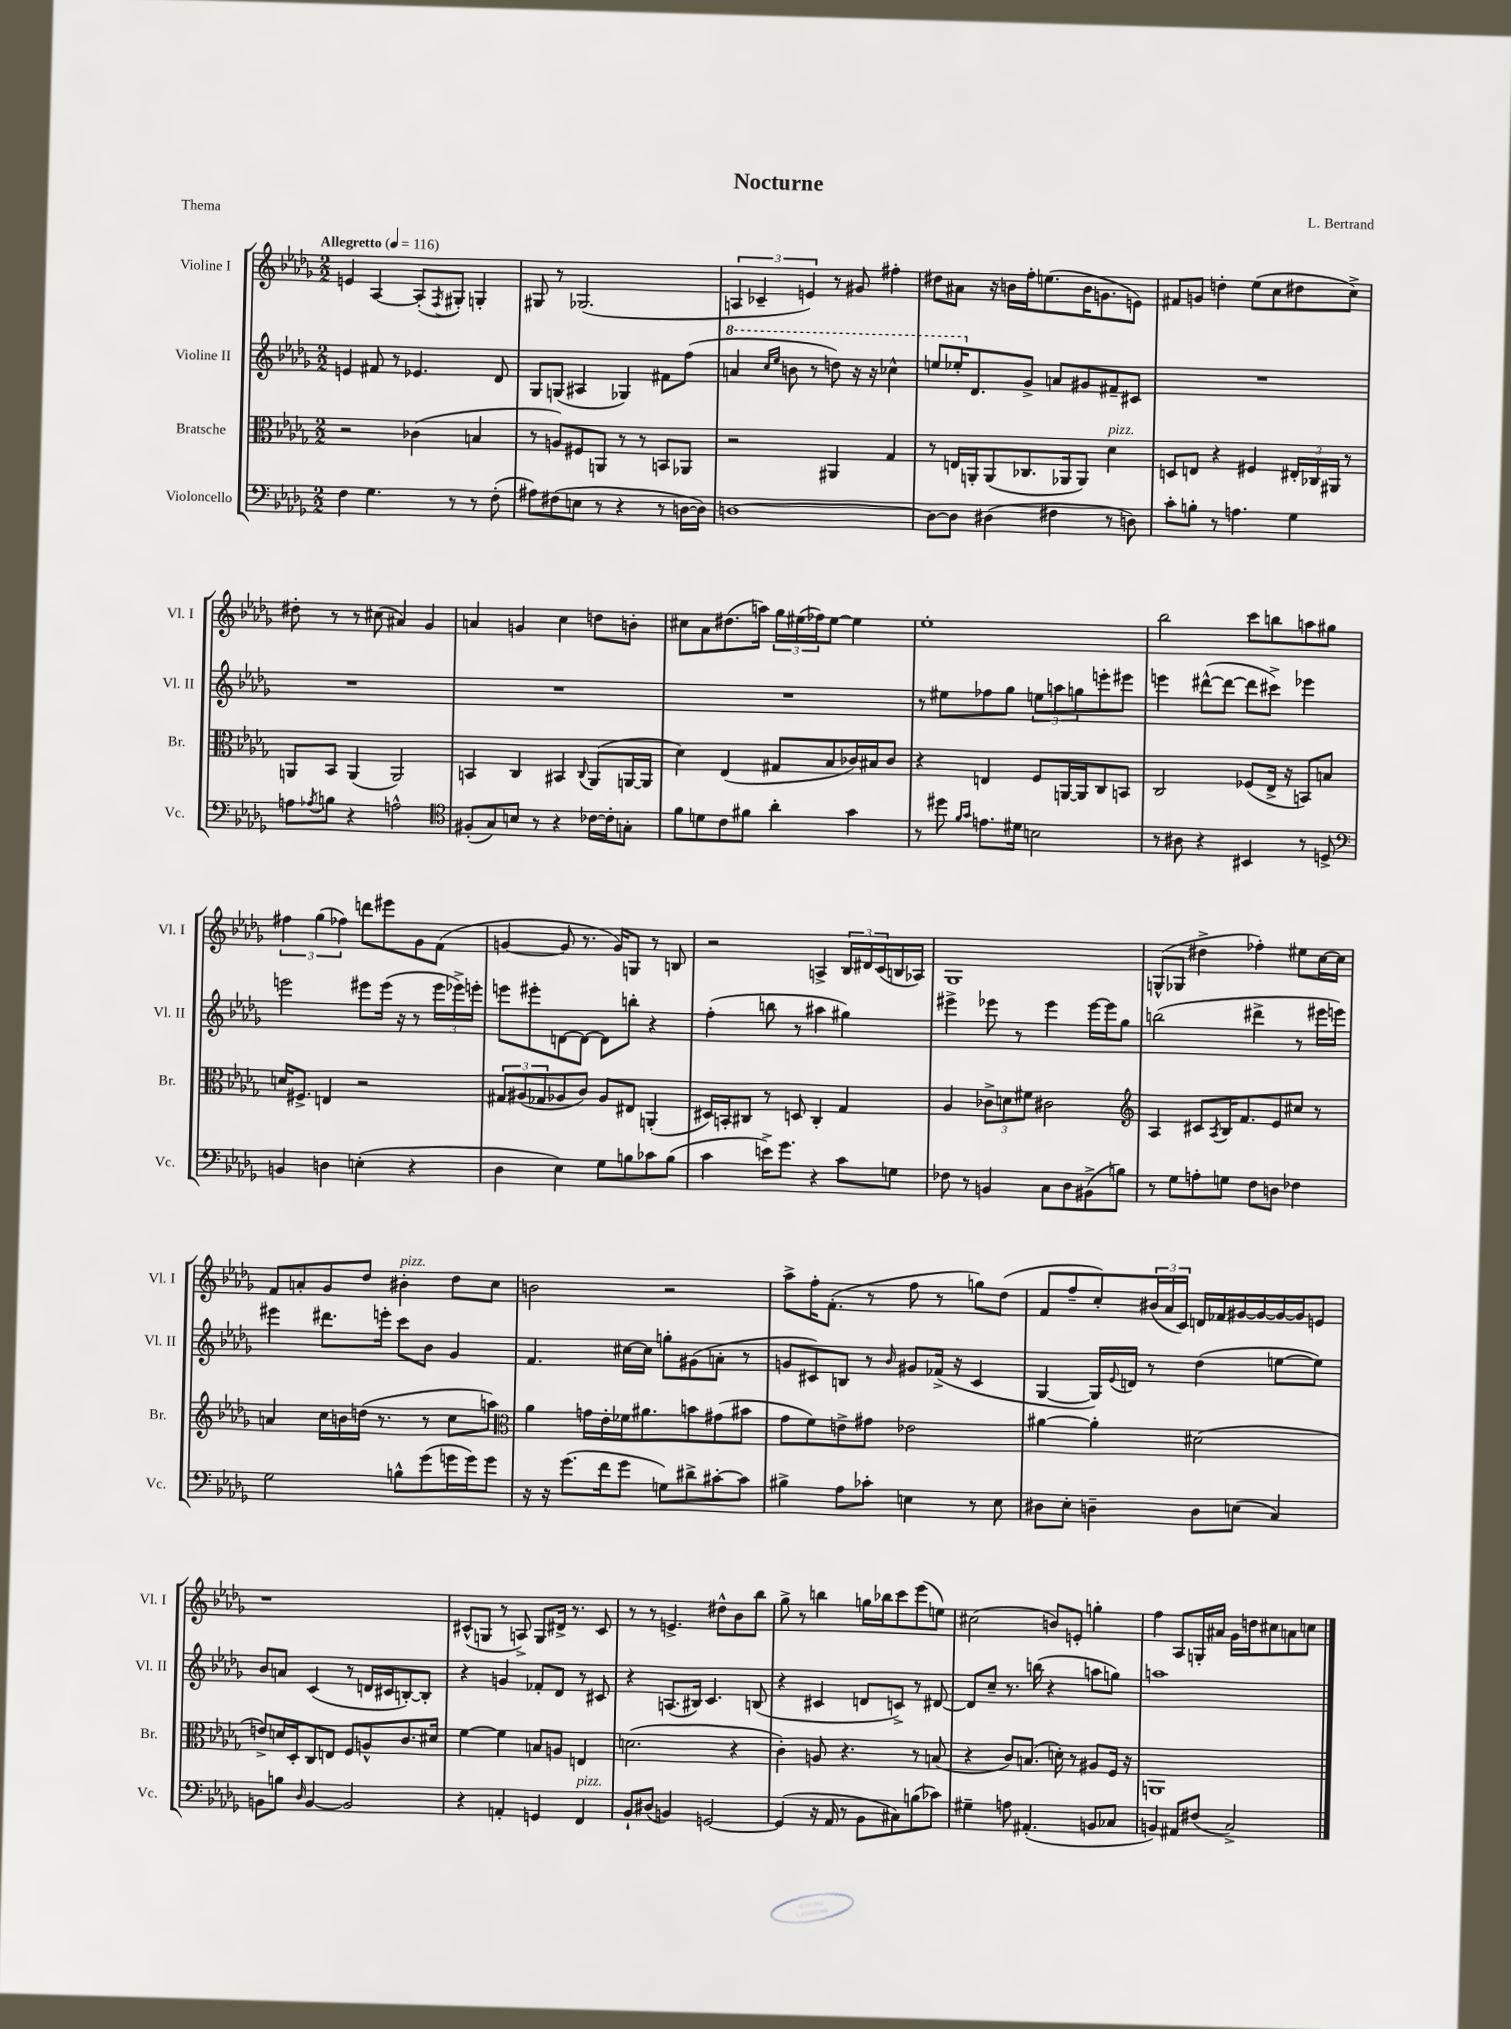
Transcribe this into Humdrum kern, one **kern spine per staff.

**kern	**kern	**kern	**kern
*staff4	*staff3	*staff2	*staff1
*clefF4	*clefC3	*clefG2	*clefG2
*k[b-e-a-d-g-]	*k[b-e-a-d-g-]	*k[b-e-a-d-g-]	*k[b-e-a-d-g-]
*M2/2	*M2/2	*M2/2	*M2/2
*MM116	*MM116	*MM116	*MM116
4F	2r	4e	4e
4.G-	.	8f#	[4A-
.	.	8r	.
.	(4c-	4.e-	(8A-']
.	.	.	8qF
8r	.	.	8G#')
8r	4B	.	4G'
(8F'	.	8d-	.
=	=	=	=
8A#)	8r	8G-	8G#
(8F#	8A)	(8G	8r
8E	8F#	4A#	(2.G-
8r	8AA	.	.
4r	8r	4G-)	.
.	8r	.	.
8r	8BB	8f#	.
[16D	8AA-	(8ff	.
16D])	.	.	.
=	=	=	=
[1D	2r	4aa	6A
.	.	.	6c-~
.	.	16qqccc	.
.	.	16qqeee-	.
.	.	8bb	.
.	.	.	6e)
.	.	8r	.
.	4AA#	8ddd)	8r
.	.	16r	8g#
.	.	16r	.
.	4G-	4ccc-^^	4ff#'
=	=	=	=
8D_	8r	8eee	8dd#
8D]	16E	16eee-'	8a#
.	16AA'	8.d-	.
(4D#	(8AA	.	16r
.	.	.	16b
.	8.C-	8g-^	16ff'
.	.	.	(8.ee
4F#	.	8a	.
.	16AA-	.	.
.	8AA-)	8g#	16b
.	.	.	8.g
8r	4d-	8f#~	.
8D)	.	8c#	8e)
=	=	=	=
8c'	8D	1r	8f#
8B'	8E	.	8g
8r	4r	.	4dd'
4.A	.	.	.
.	4F#	.	(8ee-
.	.	.	8cc
4G-	24E#'	.	8dd#
.	24C-	.	.
.	24AA#	.	.
.	8r	.	8cc^)
=	=	=	=
8A	8AA	1r	8dd#'
8qA-	.	.	.
8B	8BB-	.	8r
4r	(4AA	.	8r
.	.	.	(8cc#
2A^^	2AA)	.	4a#)
.	.	.	4g-
=	=	=	=
*clefC4	*	*	*
(8F#'	4BB	1r	4a
8G-)	.	.	.
8B	4C	.	4g
8r	.	.	.
4r	4BB#	.	4cc
.	8qqC	.	.
[16c-	(8AA-	.	8dd
16c-']	.	.	.
8G'	[16AA	.	8b'
.	16AA]	.	.
=	=	=	=
8f	4d-)	1r	8cc#
8d	.	.	8a-
8c	(4E-	.	(8.dd#
8f#	.	.	.
.	.	.	16aa)
4a-'	8G#	.	24gg-
.	.	.	(24ee#
.	.	.	24ff-)
.	8B-	.	[8ee#
4g-	16c-)	.	4ee#]
.	16B#	.	.
.	8c-	.	.
=	=	=	=
8r	4r	8r	1ee-'
8dd#	.	8ee#	.
16qqf	.	.	.
16qqg-	.	.	.
8.e	4E	8ff-	.
.	.	8gg-	.
16d#	.	.	.
2B	8F	12ee	.
.	.	12aa	.
.	[16AA	.	.
.	.	12gg	.
.	16AA]	.	.
.	8C	8eee'	.
.	8BB	8eee#	.
=	=	=	=
8r	2C	4eee	2bb-
8A#	.	.	.
4r	.	([8ddd#^^	.
.	.	8ddd#_	.
4BB#	(8F-	8ddd#]	8ccc
.	16E-^	8ccc#^)	8bb
.	16r	.	.
8r	8BB)	4eee-	8aa
8D^	8B	.	8gg#
=	=	=	=
*clefF4	*	*	*
4BB	16d	2eee	6ff#
.	8.F#^	.	.
.	.	.	(6gg-
4D	4E	.	.
.	.	.	6ff-)
(4E'	2r	8eee#	8ddd
.	.	(16eee#	8eee#
.	.	16r	.
4r	.	8r	8g-
.	.	24eee#	(8f
.	.	24eee-^)	.
.	.	24eee'	.
=	=	=	=
4D-	12G#	8eee	[4g
.	(12A#	.	.
.	.	8eee#'	.
.	12G-	.	.
4E-)	8A-	[8d	8g]
.	8c)	8d_	8.r
8G-	8A-	8d]	.
.	.	.	16g)
8B	8E#	8bb'	8G
8c-	(4AA'	4r	8r
(8B	.	.	8B
=	=	=	=
4c	16D#)	(4ff'	2r
.	16BB'	.	.
.	8C#	.	.
16e^)	8r	8bb	.
8.g-	.	.	.
.	8D	8r	.
4r	4C#'	4aa#	4A^
8c	4G-	4gg#)	24B-
.	.	.	24d#
.	.	.	(24c
8G	.	.	16B
.	.	.	16A-)
=	=	=	=
8F-	4A-	4eee#^	1G-
8r	.	.	.
4BB	12c-^	8eee-	.
.	12d	.	.
.	.	8r	.
.	12f#	.	.
8C	2c#	4eee-	.
8D-	.	.	.
(8BB#^	.	[16eee-	.
.	.	16eee-]	.
8B)	.	8gg-	.
=	=	=	=
*	*clefG2	*	*
8r	4A-	(2bb	(8G^^
8G-	.	.	8G-
8A'	8c#	.	4dd#^
.	8qA-	.	.
8G	16B-	.	.
.	8.f	.	.
8F	.	4ddd#^	4ff-')
8D	8e-	.	.
4F-	8cc#	8r	8ee#
.	8r	16eee#	[16cc
.	.	16eee)	16cc]
=	=	=	=
2G-	4a	4eee#	8f
.	.	.	8a'
.	16cc	8.ddd#	8g-
.	16b	.	.
.	(16dd	.	8dd-
.	8.r	16eee'	.
8B^^	.	8ccc	4b#'
(8g-	8r	8b-	.
16g	8cc	4g-	8dd-
16g)	.	.	.
8g	8aa)	.	8cc
=	=	=	=
*	*clefC3	*	*
16r	4a-	4.f	2b
16r	.	.	.
(8.g-	.	.	.
.	16g	.	.
16f	16e-'	.	.
8g-	16f-	[16cc#	.
.	8.a#	16cc#]	.
8G)	.	8gg'	2r
8d#^	8b	(8g#	.
[8c#'	(8g#	8a'	.
8c#]	8b#	8r	.
=	=	=	=
4B#^	8g-	8g	8aa-^
.	8f)	8c#)	16ff'
.	.	.	(8.f'
8A-	8e^	8B	.
8c-'	8g#	8r	8r
.	.	16qqb-	.
4E	2e-	8g#	8ff
.	.	(16f-^	8r
.	.	16r	.
8r	.	4c#	8gg)
8E	.	.	(8dd-
=	=	=	=
8D#	[4a#	[4G-	8f
8E-'	.	.	8ff~
4D~	4a#']	16G-])	8cc')
.	.	8qqe-	.
.	.	16d	.
.	.	8r	(24b#
.	.	.	24a-
.	.	.	24c)
8D	(2d#	(4dd-	16d
.	.	.	16f-
(8E	.	.	[16g#
.	.	.	16g#_
4C)	.	[8ee	16g#_
.	.	.	16g#]
.	.	8ee])	8e
=	=	=	=
8BB	8e^)	8b-	1r
8B	16d	8a	.
.	16D-'	.	.
16qqD-	.	.	.
[4BB	8C	(4c	.
.	8E	.	.
2BB]	8F	8r	.
.	8A^^	16d	.
.	.	16c#	.
.	8.c	[8B')	.
.	.	8B']	.
.	16d#	.	.
=	=	=	=
4r	[4f	4r	(8c#^^
.	.	.	8G
4AA'	4f]	4g	8r
.	.	.	8A^)
4GG	8B	8f-'	8G
.	8A	8d-	16d#^
.	.	.	8.r
4FF	4E	8r	.
.	.	8c#	8c#
=	=	=	=
8BB-`	(2.d	4r	8r
(8D#	.	.	8r
4BB)	.	(8.A	4.e^
.	.	16B#)	.
[2GG	.	4.c	.
.	.	.	8dd#^^
.	4r	.	8b-
.	.	(8B	8bb-
=	=	=	=
(4GG]	4c')	4r	8gg-^
.	.	.	8r
16r	8A	4c#	4bb
16AA-	.	.	.
8r	4.r	.	.
8BB-	.	8d	16gg
.	.	.	16bb-
8C#)	.	8c^)	8ccc
(8B	8r	8r	(8eee-
8c-)	(8B	[8d#	8ee)
=	=	=	=
4G#~	4r	8d#]	(2cc#
.	.	8cc~	.
8A	8c)	8.r	.
(4.AA#'	(8.B	.	.
.	.	(16bb	.
.	.	4r	8b)
.	16d')	.	.
.	8r	.	8e'
8BB	8A#	8aa	4gg'
8C-	16F	8gg)	.
.	16r	.	.
=	=	=	=
4BB)	1AA	1aa	4ff
8AA#	.	.	8A-
(8F#	.	.	16G'
.	.	.	16a#
2C^)	.	.	16g-
.	.	.	16dd
.	.	.	8cc#
.	.	.	8a
.	.	.	8cc
==	==	==	==
*-	*-	*-	*-
